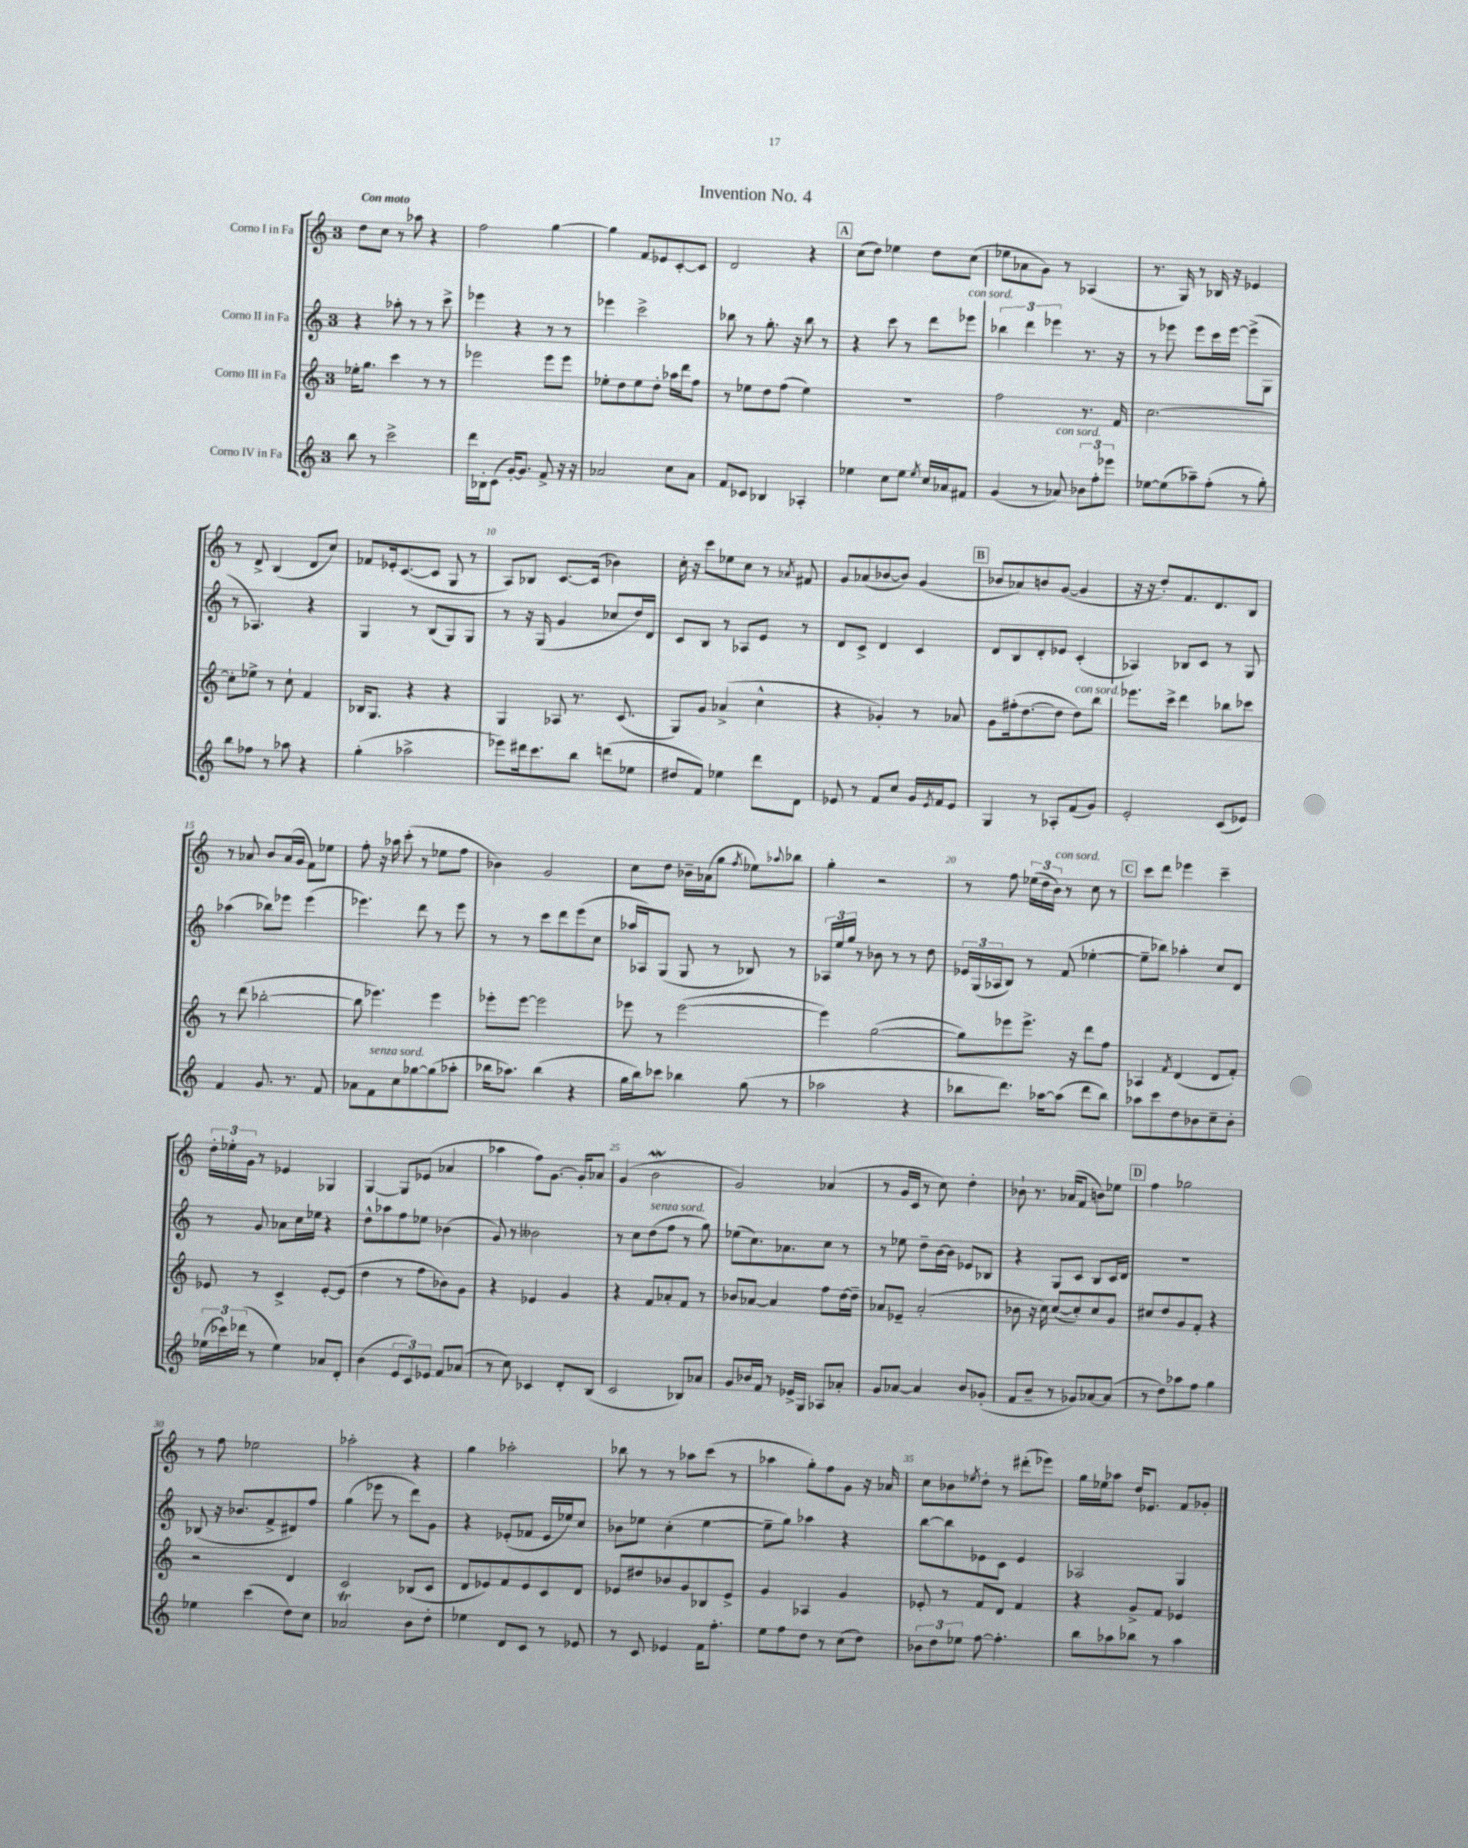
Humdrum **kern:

**kern	**kern	**kern	**kern
*staff4	*staff3	*staff2	*staff1
*clefG2	*clefG2	*clefG2	*clefG2
*k[]	*k[]	*k[]	*k[]
*M3/4	*M3/4	*M3/4	*M3/4
8bb	16ee-'	4r	8dd
.	8.gg	.	.
8r	.	.	8cc
2ccc^	4ccc	8aa-'	8r
.	.	8r	8aa-
.	8r	8r	4r
.	8r	8ccc^	.
=	=	=	=
16ddd	2eee-	4eee-	2ff
16B-'	.	.	.
(8c	.	.	.
[16g')	.	4r	.
8.g]	.	.	.
8f^	8eee-	8r	[4gg
16r	8eee-	8r	.
16r	.	.	.
=	=	=	=
2a-	8ee-'	4eee-	4gg]
.	8dd	.	.
.	8ee-	2ccc^	8f
.	8dd'	.	8e-
8cc	16aa-	.	[8c'
.	16ddd	.	.
8a-	8ff	.	8c]
=	=	=	=
8f	8r	8bb-	2d
8c-	8ee-	8r	.
4B-	8dd	8.gg'	.
.	(8ff	.	.
.	.	16r	.
4A-'	4ee-)	8bb-	4r
.	.	8r	.
=	=	=	=
4ee-	2.r	4r	(8cc
.	.	.	8dd)
8cc	.	8ccc	4ee-
8ee-	.	8r	.
8qee-	.	.	.
16cc	.	8ddd	8dd
16a-	.	.	.
8f#	.	8eee-	(8cc
=	=	=	=
(4g	2ff	6bb-	8ee-
.	.	.	8a-
.	.	6ddd	.
8r	.	.	8g)
.	.	6eee-	.
8a-)	.	.	8r
12b-	8.r	8.r	(4A-
12ff'	.	.	.
12eee-	.	.	.
.	16f	16r	.
=	=	=	=
[8ee-	[2.cc	8r	8.r
(8ee-]	.	8eee-	.
.	.	.	16G)
8aa-~)	.	8eee-	8r
(8ff'	.	16ccc	16B-
.	.	[16eee-	16r
8r	.	(8eee-^]	4e-
8gg')	.	8G	.
=	=	=	=
8bb	8cc']	8r	8r
8ff-	8ee-^	4.A-)	8d^
8r	8r	.	(4B
8aa-	8cc`	.	.
4r	4f	4r	8d
.	.	.	8cc)
=	=	=	=
(4gg'	16B-	4G	8f-
.	8.G	.	.
.	.	.	16e-'
.	.	.	([8.c
2aa-^	4r	8r	.
.	.	(8B	8c]
.	4r	8G)	8G
.	.	8G	8r
=	=	=	=
8eee-)	4G	8r	8A)
16ddd#	.	16r	8B-
8.ccc	.	(16G	.
.	8A-	4g	[8.c
8bb	8.r	.	.
.	.	.	(16c]
(8ddd	.	8cc-	4b-)
.	(8.c	.	.
8ee-	.	16dd)	.
.	.	16d	.
=	=	=	=
8dd#	8G)	8c	16cc'
.	.	.	16r
8f)	8g	8B	8ccc
4ee-	(4a-^	8r	8ee-
.	.	8A-	8cc
8ddd	4cc^^	8e	8r
.	.	.	8qa-
8d	.	8r	8f#
=	=	=	=
8e-	4r	8d	8g
8r	.	8c^	(8a-
8f	4g-')	4d	[8b-
8cc	.	.	8b-])
16g	8r	4c	(4g
8qe-	.	.	.
16f	.	.	.
8e-	8a-	.	.
=	=	=	=
4G	8g	8d	8b-
.	(16ff#'	8B	8a-)
.	[8.dd	.	.
8r	.	8d'	8b
8A-'	8dd]	8e-	([8g
(8f	8dd)	(4c'	4g]
8g)	8bb	.	.
=	=	=	=
2e'	8.eee-	4A-)	16r
.	.	.	16r
.	.	.	8dd')
.	16ccc^	.	.
.	4ddd	8B-	8.f
.	.	8c	.
.	.	.	8.d
(8c	8bb-	8r	.
8e-)	8ccc-	8G	8B
=	=	=	=
4f	8r	(4aa-	8r
.	(8ddd	.	8a-
8.g	[2bb-'	8bb-)	8b
.	.	8eee-	(16a-
8.r	.	.	16g
.	.	(4eee-	8f)
8f	.	.	8ee-
=	=	=	=
8a-	8bb-]	4.eee-)	8ff'
8f	4.eee-)	.	16r
.	.	.	16aa-
8cc	.	.	(8ccc'
[8gg-	.	8ddd	8r
(8gg-]	4eee-	8r	8ee-
8aa-'	.	8eee-	8ff
=	=	=	=
16bb-	8eee-'	8r	4b-)
8.aa-)	.	.	.
.	[8eee-	8r	.
(4bb-	2eee-]	8ccc	2g
.	.	8ddd	.
4r	.	(8eee	.
.	.	8cc	.
=	=	=	=
16gg	8eee-	16aa-	8cc
16bb)	.	16A-)	.
8ccc-	8r	(8G	8dd
4bb-	([2eee-	8G	16b-~
.	.	.	(16a-
.	.	8r	8gg
.	.	.	8qff
(8gg	.	8B-)	8ee-)
.	.	.	8qqaa-
8r	.	8r	8bb-
=	=	=	=
2aa-	4eee-])	24A-	4gg'
.	.	24ee	.
.	.	24gg	.
.	.	8r	.
.	([2gg	8b-	2r
.	.	8r	.
4r	.	8r	.
.	.	8dd	.
=	=	=	=
8bb-	8gg])	24e-	8r
.	.	(24G	.
.	.	24A-	.
8.ddd)	8eee-	8B)	8ff
.	8.eee-^	8r	(24ee-
.	.	.	24dd
[16aa-	.	.	.
.	.	.	24b)
(8aa-]	.	(8f	8r
.	16r	.	.
8ddd	8ddd	[4ee-'	8cc
8bb-)	8ff	.	8r
=	=	=	=
8aa-	4A-	8ee-~]	8ccc
8ccc	.	8bb-)	8ddd
.	8qf	.	.
8dd	(4d	4aa-'	4eee-
8b-	.	.	.
8cc~	8d	8cc	4ccc~
8b-'	8f')	8d	.
=	=	=	=
(24ee-	8e-	8r	24dd'
24ccc-)	.	.	24ee-'
(24ddd-	.	.	24g
8r	8r	8g	8r
4ee-)	4c^	8a-	4e-
.	.	16cc	.
.	.	16ee-	.
8a-	[8e-'	4r	4G-
8d'	(8e-]	.	.
=	=	=	=
(4b	4dd	8dd^^	[4G
.	.	8aa-	.
12e	8r	8ff	8G]
12c)	.	.	.
.	8ff	8ee-	(8e-
12e-	.	.	.
8f	8b-)	(4b-	4a-
(8a-	8g	.	.
=	=	=	=
8r	4r	8g)	4aa-
8cc)	.	8r	.
4c-	4e-	2b--	8ff)
.	.	.	[8.g
8d'	4g	.	.
.	.	.	16g']
(8B	.	.	8a-
=	=	=	=
2c	4r	8r	(4g
.	.	8cc	.
.	8f	(8dd	2b
.	8a-'	8ff	.
8B-)	8f	8r	.
8a-	8r	8gg)	.
=	=	=	=
8g	8b-	(8ee-	2g)
16b-	[8a-	8.cc)	.
16f	.	.	.
8r	4a-]	.	.
.	.	8.a-	.
16e-^	.	.	.
16G	.	.	.
8A-	8ff	8cc	(4a-
8a-'	[16dd	8r	.
.	16dd~]	.	.
=	=	=	=
8g	8a-	8r	8r
[8a-	8e-~	8ee-	16g
.	.	.	16c
4a-]	(2a-'	8dd~	8r
.	.	[16b	8cc)
.	.	16b]	.
8b	.	8e-	4dd'
(8g-'	.	8B-	.
=	=	=	=
8f	8b-	4r	8b-`
8b~	16r	.	8.r
.	16cc)	.	.
8r	([8cc	8G	.
.	.	.	(16a-
8g-)	8cc'])	8c	8f
[8a-	8cc	8B	8b)
(8a-]	8g	16c	8ee-
.	.	16d	.
=	=	=	=
8r	8cc#	2.r	4ff
8dd)	8dd	.	.
8aa-	8g	.	2gg-
8ff	8f'	.	.
4gg	4r	.	.
=	=	=	=
4ee-	2r	(8B-	8r
.	.	16r	8ff
.	.	8.b-	.
(4ccc	.	.	2ee-
.	.	8f^	.
8dd)	4d	8d#)	.
8cc	.	8ff	.
=	=	=	=
2a-	2c	(4gg	2aa-'
.	.	8eee-	.
.	.	8r	.
8b	(8B-	8ddd)	4r
8dd'	8c	8g	.
=	=	=	=
4ee-	8d	4r	4gg
.	8e-)	.	.
8d	8f	(8e-'	2aa-'
8c	8e-	8f-	.
8r	8c	16e-	.
.	.	16ee-)	.
8e-	8d	8cc	.
=	=	=	=
8r	8e-	8b-	8bb-
8c	8dd#	8ee-	8r
4e-	8b-	(4cc'	8r
.	8g	.	8aa-
16f	8B-	[4ee-	(8ccc
8.ff'	.	.	.
.	8e-^	.	8r
=	=	=	=
8ee	4g	8ee-~]	4aa-
8ff	.	8gg)	.
8dd	4A-	4aa-	8gg')
8r	.	.	8ff
(8cc	4g	4r	8g
8dd)	.	.	16r
.	.	.	16a-
=	=	=	=
12b-	8e-'	[8bb	8cc
12dd	.	.	.
.	8r	8bb]	8b-
12ee-	.	.	.
.	.	.	8qee-
[8ff	8f	8e-	8dd'
4.ff']	8d	8c	8r
.	4f	4e-	(8ddd#'
.	.	.	8eee-)
=	=	=	=
8bb	4r	2A-	16gg
.	.	.	16ee-
8aa-	.	.	8aa-
8bb-	8g^	.	16dd
.	.	.	8.e-
8r	8f	.	.
4aa-	4e-	4G	8f
.	.	.	8g-'
==	==	==	==
*-	*-	*-	*-
